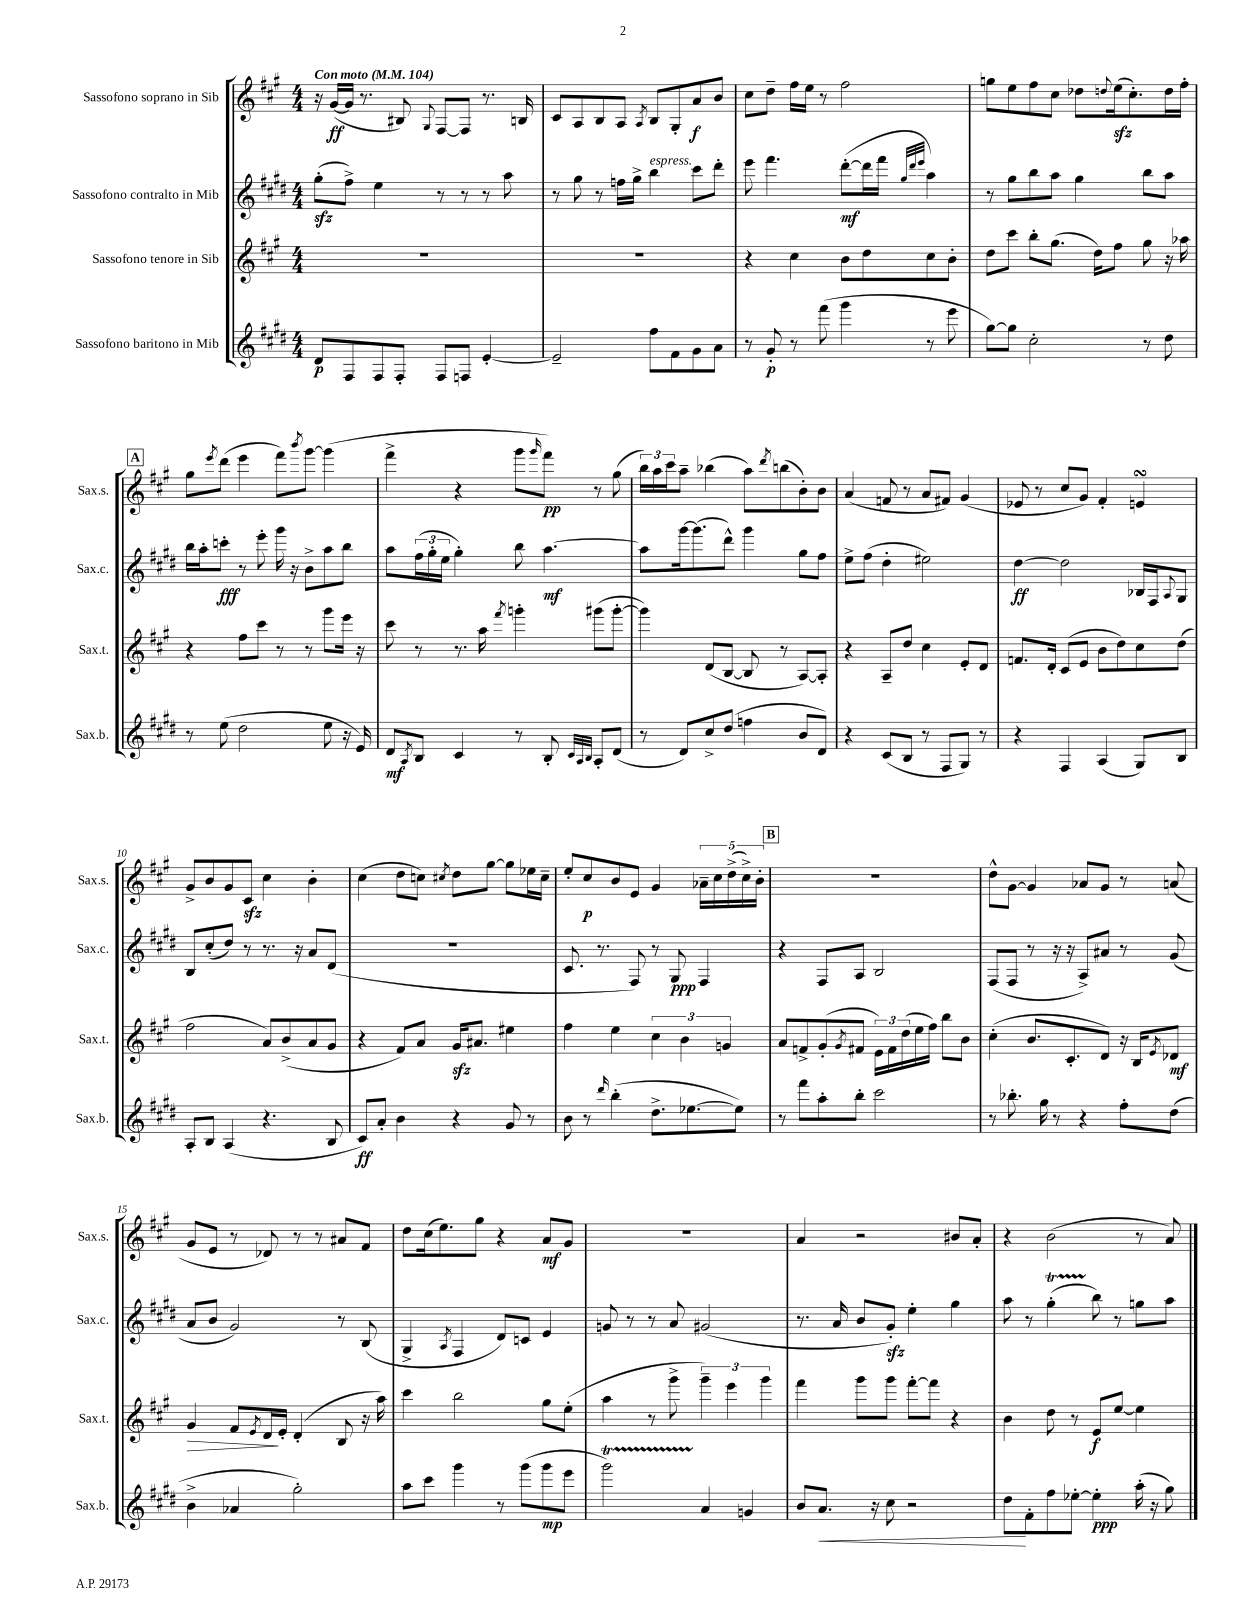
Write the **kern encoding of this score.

**kern	**dynam	**kern	**dynam	**kern	**dynam	**kern	**dynam
*part4	*part4	*part3	*part3	*part2	*part2	*part1	*part1
*staff4	*staff4	*staff3	*staff3	*staff2	*staff2	*staff1	*staff1
*I"Sassofono baritono in Mib	*	*I"Sassofono tenore in Sib	*	*I"Sassofono contralto in Mib	*	*I"Sassofono soprano in Sib	*
*I'Sax.b.	*	*I'Sax.t.	*	*I'Sax.c.	*	*I'Sax.s.	*
*clefG2	*	*clefG2	*	*clefG2	*	*clefG2	*
*k[f#c#g#d#]	*	*k[f#c#g#]	*	*k[f#c#g#d#]	*	*k[f#c#g#]	*
*M4/4	*	*M4/4	*	*M4/4	*	*M4/4	*
*MM104	*	*MM104	*	*MM104	*	*MM104	*
=1	=1	=1	=1	=1	=1	=1	=1
!	!	!	!	!	!	!LO:TX:a:B:t=Con moto	!
8d#/L	p	1r	.	(8gg#zz'\L	.	16r	.
.	.	.	.	.	.	([16g#/LL	ff
8F#/	.	.	.	8ff#^\J)	.	16g#/JJ]	.
.	.	.	.	.	.	8.r	.
8F#/	.	.	.	4ee\	.	.	.
8F#'/J	.	.	.	.	.	8B#X/)	.
.	.	.	.	.	.	8qqG#/	.
8F#/L	.	.	.	8r	.	[8F#/L	.
8Fn/J	.	.	.	8r	.	8F#/J]	.
[4e'/	.	.	.	8r	.	8.r	.
.	.	.	.	8aa\	.	.	.
.	.	.	.	.	.	16Bn/	.
=2	=2	=2	=2	=2	=2	=2	=2
2e~/]	.	1r	.	8r	.	8c#/L	.
.	.	.	.	8gg#\	.	8A/	.
.	.	.	.	8r	.	8B/	.
.	.	.	.	16ffn\LL	.	8A/J	.
.	.	.	.	16gg#^\JJ	.	.	.
.	.	.	.	.	.	8qA/	.
!	!	!	!	!LO:TX:a:i:t=espress.	!	!	!
8ff#\L	.	.	.	4bb\	.	8B/L	.
8f#\	.	.	.	.	.	8G#'/	.
8g#\	.	.	.	8ccc#\L	.	8a/	f
8a\J	.	.	.	8ddd#'\J	.	8b/J	.
=3	=3	=3	=3	=3	=3	=3	=3
8r	.	4r	.	8eee\	.	8cc#\L	.
8g#'/	p	.	.	4.fff#\	.	8dd~\J	.
8r	.	4cc#\	.	.	.	16ff#\LL	.
.	.	.	.	.	.	16ee\JJ	.
(8fff#\	.	.	.	.	.	8r	.
4ggg#\	.	8b\L	.	([8ddd#'\L	mf	2ff#\	.
.	.	8dd\	.	16ddd#\L]	.	.	.
.	.	.	.	16fff#\JJ	.	.	.
.	.	.	.	32qqgg#/LLL	.	.	.
.	.	.	.	32qqddd#/	.	.	.
.	.	.	.	32qqeee/JJJ	.	.	.
8r	.	8cc#\	.	4aa\)	.	.	.
8eee\	.	8b'\J	.	.	.	.	.
=4	=4	=4	=4	=4	=4	=4	=4
[8gg#\L)	.	8dd\L	.	8r	.	8ggn\L	.
8gg#\J]	.	8ccc#\J	.	8gg#\L	.	8ee\	.
2cc#'\	.	8bb'\L	.	8bb\	.	8ff#\	.
.	.	(8.gg#\J	.	8aa\J	.	8cc#\J	.
.	.	.	.	4gg#\	.	8dd-X\L	.
.	.	16dd\KL)	.	.	.	.	.
.	.	.	.	.	.	8qqddn/	.
.	.	8ff#\J	.	.	.	(16eezz\k	.
.	.	.	.	.	.	8.cc#'\)	.
8r	.	8gg#\	.	8bb\L	.	.	.
8dd#\	.	16r	.	8aa\J	.	16dd\L	.
.	.	16aa-X\	.	.	.	16ff#'\JJ	.
!!LO:LB:g=z
!!LO:REH:place=s1:t=A
=5	=5	=5	=5	=5	=5	=5	=5
8r	.	4r	.	16bb\LL	.	8gg#\L	.
.	.	.	.	16aa'\J	.	.	.
.	.	.	.	.	.	8qeee/	.
(8ee\	.	.	.	8cccn'\J	fff	(8ddd\J	.
2dd#\	.	8ff#\L	.	8r	.	4eee\	.
.	.	8ccc#\J	.	8eee'\	.	.	.
.	.	8r	.	16ggg#\	.	8fff#\L)	.
.	.	.	.	16r	.	.	.
.	.	.	.	.	.	8qbbb/	.
.	.	8r	.	8b^\L	.	[8ggg#\J	.
8ee\	.	8ggg#\L	.	8aa\	.	(4ggg#\]	.
16r	.	16eee\Jk	.	8bb\J	.	.	.
16e/)	.	16r	.	.	.	.	.
=6	=6	=6	=6	=6	=6	=6	=6
8d#/L	mf	8ccc#\	.	8aa\L	.	4fff#^\	.
8qA/	.	.	.	.	.	.	.
8B/J	.	8r	.	(24ff#\L	.	.	.
.	.	.	.	24gg#'\	.	.	.
.	.	.	.	24ee\JJ	.	.	.
4c#/	.	8.r	.	4gg#'\)	.	4r	.
.	.	16aa\	.	.	.	.	.
.	.	8qfff#/	.	.	.	.	.
8r	.	4gggn'\	.	8bb\	.	8ggg#\L	.
.	.	.	.	.	.	16qqggg#/	.
8B'/	.	.	.	[4.aa\	mf	8fff#\J)	pp
32qqc#/LLL	.	.	.	.	.	.	.
32qqA/	.	.	.	.	.	.	.
32qqB/JJJ	.	.	.	.	.	.	.
8A'/L	.	(8ggg#X\L	.	.	.	8r	.
(8d#/J	.	[8ggg#'\J	.	.	.	(8gg#\	.
=7	=7	=7	=7	=7	=7	=7	=7
8r	.	4ggg#\])	.	8aa\L]	.	24bb\LL)	.
.	.	.	.	.	.	24aa\	.
.	.	.	.	.	.	24ccc#\J	.
8d#/L)	.	.	.	[16ggg#\k	.	8aa~\J	.
.	.	.	.	(8.ggg#\]	.	.	.
8cc#^/	.	(8d/L	.	.	.	(4bb-X\	.
(8dd#/J	.	[8B/J	.	8ddd#^^\J)	.	.	.
4ffn\	.	8B/]	.	4ggg#\	.	8aa\L)	.
.	.	.	.	.	.	8qddd/	.
.	.	8r	.	.	.	(8bbn\	.
8b/L	.	[8A/L)	.	8gg#\L	.	8b'\)	.
8d#/J)	.	8A'/J]	.	8ff#\J	.	8b\J	.
=8	=8	=8	=8	=8	=8	=8	=8
4r	.	4r	.	8ee^\L	.	(4a/	.
.	.	.	.	(8ff#\J	.	.	.
(8c#/L	.	8A~/L	.	4dd#'\	.	8fn/	.
8B/J	.	8dd/J	.	.	.	8r	.
8r	.	4cc#\	.	2ee#X\)	.	8a/L	.
8F#/L	.	.	.	.	.	8f#X/J)	.
8G#/J)	.	8e'/L	.	.	.	(4g#/	.
8r	.	8d/J	.	.	.	.	.
=9	=9	=9	=9	=9	=9	=9	=9
4r	.	8.fn/L	.	[4dd#\	ff	8e-X/	.
.	.	.	.	.	.	8r	.
.	.	16d'/Jk	.	.	.	.	.
4F#/	.	(8c#/L	.	2dd#\]	.	8cc#/L	.
.	.	8e/J	.	.	.	8g#/J)	.
(4A/	.	8b\L	.	.	.	4f#'/	.
.	.	8dd\)	.	.	.	.	.
8G#/L)	.	8cc#\	.	16B-X/LL	.	4ensSSS/	.
.	.	.	.	16F#/J	.	.	.
.	.	.	.	8qqA/	.	.	.
8B/J	.	(8dd\J	.	8G#/J	.	.	.
!!LO:LB:g=z
=10	=10	=10	=10	=10	=10	=10	=10
8A'/L	.	2ff#\	.	8B/L	.	8g#^/L	.
8B/J	.	.	.	(8cc#'/	.	8b/	.
(4A/	.	.	.	8dd#/J)	.	8g#/	.
.	.	.	.	8r	.	8c#zz/J	.
4.r	.	8a/L)	.	8.r	.	4cc#\	.
.	.	(8b^/	.	.	.	.	.
.	.	.	.	16r	.	.	.
.	.	8a/	.	8a/L	.	4b'\	.
8B/	.	8g#/J	.	(8d#/J	.	.	.
=11	=11	=11	=11	=11	=11	=11	=11
8c#/L)	ff	4r	.	1r	.	(4cc#\	.
8a'/J	.	.	.	.	.	.	.
4b\	.	8f#/L)	.	.	.	8dd\L	.
.	.	8a/J	.	.	.	8ccn\J)	.
.	.	.	.	.	.	8qcc#X/	.
4r	.	16g#zz/KL	.	.	.	8dd\L	.
.	.	8.a#X/J	.	.	.	.	.
.	.	.	.	.	.	[8gg#\J	.
8g#/	.	4ee#X\	.	.	.	8gg#\L]	.
8r	.	.	.	.	.	16ee-X\L	.
.	.	.	.	.	.	16cc#~\JJ	.
=12	=12	=12	=12	=12	=12	=12	=12
8b\	.	4ff#\	.	8.c#/	.	8ee'/L	.
8r	.	.	.	.	.	8cc#/	p
.	.	.	.	8.r	.	.	.
16qqddd#/	.	.	.	.	.	.	.
(4bb'\	.	4ee\	.	.	.	8b/	.
.	.	.	.	8F#/)	.	8e/J	.
8.dd#^\L	.	6cc#\	.	8r	.	4g#/	.
.	.	.	.	8G#/	ppp	.	.
.	.	6b\	.	.	.	.	.
[8.ee-X\	.	.	.	.	.	.	.
.	.	.	.	4F#/	.	20a-X~\LL	.
.	.	.	.	.	.	20cc#\	.
.	.	6gn/	.	.	.	.	.
.	.	.	.	.	.	(20dd^\	.
8ee-\J])	.	.	.	.	.	.	.
.	.	.	.	.	.	20cc#^\)	.
.	.	.	.	.	.	20b'\JJ	.
!!LO:REH:place=s1:t=B
=13	=13	=13	=13	=13	=13	=13	=13
8r	.	8a/L	.	4r	.	1r	.
8fff#\L	.	8fn^/	.	.	.	.	.
8aa'\	.	(8g#'/	.	8F#/L	.	.	.
.	.	8qg#/	.	.	.	.	.
8bb'\J	.	8f#X/J	.	8A/J	.	.	.
2ccc#\	.	24e\LL)	.	2B/	.	.	.
.	.	24f#\	.	.	.	.	.
.	.	(24dd\	.	.	.	.	.
.	.	16ee\	.	.	.	.	.
.	.	16ff#\JJ)	.	.	.	.	.
.	.	8bb\L	.	.	.	.	.
.	.	8b\J	.	.	.	.	.
=14	=14	=14	=14	=14	=14	=14	=14
8r	.	(4cc#'\	.	(8F#/L	.	8dd^^\L	.
8.bb-X'\	.	.	.	8F#/J	.	[8g#\J	.
.	.	8.b/L	.	8r	.	4g#/]	.
16gg#\	.	.	.	.	.	.	.
8r	.	.	.	16r	.	.	.
.	.	8.c#'/	.	16r	.	.	.
4r	.	.	.	8A^/L)	.	8a-X/L	.
.	.	8d/J)	.	8a#X/J	.	8g#/J	.
8ff#'\L	.	16r	.	8r	.	8r	.
.	.	16B/KL	.	.	.	.	.
.	.	8qe/	.	.	.	.	.
(8dd#\J	.	8d-X/J	mf	(8g#/	.	(8an/	.
!!LO:LB:g=z
=15	=15	=15	=15	=15	=15	=15	=15
!	!	!	!LO:HP:b	!	!	!	!
4b^\	.	4g#/	>	8a/L	.	8g#/L	.
.	.	.	.	8b/J	.	8e/J	.
4a-X/	.	8f#/L	.	2g#/)	.	8r	.
.	.	8qe/	.	.	.	.	.
.	.	16d/L	.	.	.	8d-X/)	.
.	.	16e'/JJ	]	.	.	.	.
2gg#'\)	.	(4d'/	.	.	.	8r	.
.	.	.	.	.	.	8r	.
.	.	8B/	.	8r	.	8a#X/L	.
.	.	16r	.	(8B/	.	8f#/J	.
.	.	16aa\)	.	.	.	.	.
=16	=16	=16	=16	=16	=16	=16	=16
8aa\L	.	4ccc#\	.	4G#^/	.	8dd\L	.
8ccc#\J	.	.	.	.	.	(16cc#\k	.
.	.	.	.	.	.	8.ee\)	.
.	.	.	.	8qA/	.	.	.
4ggg#\	.	2bb\	.	4F#/	.	.	.
.	.	.	.	.	.	8gg#\J	.
8r	.	.	.	8d#/L)	.	4r	.
(8ggg#\L	.	.	.	8cn/J	.	.	.
8ggg#\	mp	8gg#\L	.	4e/	.	8a/L	mf
8eee\J	.	(8ee'\J	.	.	.	8g#/J	.
=17	=17	=17	=17	=17	=17	=17	=17
2ggg#t\)	.	4aa\	.	8gn/	.	1r	.
.	.	.	.	8r	.	.	.
.	.	8r	.	8r	.	.	.
.	.	8ggg#^\	.	8a/	.	.	.
4a/	.	6ggg#~\)	.	(2g#X/	.	.	.
.	.	6eee\	.	.	.	.	.
4gn/	.	.	.	.	.	.	.
.	.	6ggg#\	.	.	.	.	.
=18	=18	=18	=18	=18	=18	=18	=18
8b/L	.	4fff#\	.	8.r	.	4a/	.
!	!LO:HP:b	!	!	!	!	!	!
8.a/J	<	.	.	.	.	.	.
.	.	.	.	16a/	.	.	.
.	.	8ggg#\L	.	8b/L	.	2r	.
16r	.	.	.	.	.	.	.
8cc#\	.	8ggg#\J	.	8g#zz'/J)	.	.	.
2r	.	[8fff#'\L	.	4ee'\	.	.	.
.	.	8fff#\J]	.	.	.	.	.
.	.	4r	.	4gg#\	.	8b#X/L	.
.	.	.	.	.	.	8a'/J	.
=19	=19	=19	=19	=19	=19	=19	=19
8dd#\L	.	4b\	.	8aa\	.	4r	.
8f#'\	[	.	.	8r	.	.	.
8ff#\	.	8dd\	.	(4gg#t'\	.	(2b\	.
[8ee-X'\J	.	8r	.	.	.	.	.
4ee-'\]	ppp	8e/L	f	8bb\)	.	.	.
.	.	[8ee/J	.	8r	.	.	.
(16aa'\	.	4ee\]	.	8ggn\L	.	8r	.
16r	.	.	.	.	.	.	.
8gg#\)	.	.	.	8aa\J	.	8a/)	.
==	==	==	==	==	==	==	==
*-	*-	*-	*-	*-	*-	*-	*-
